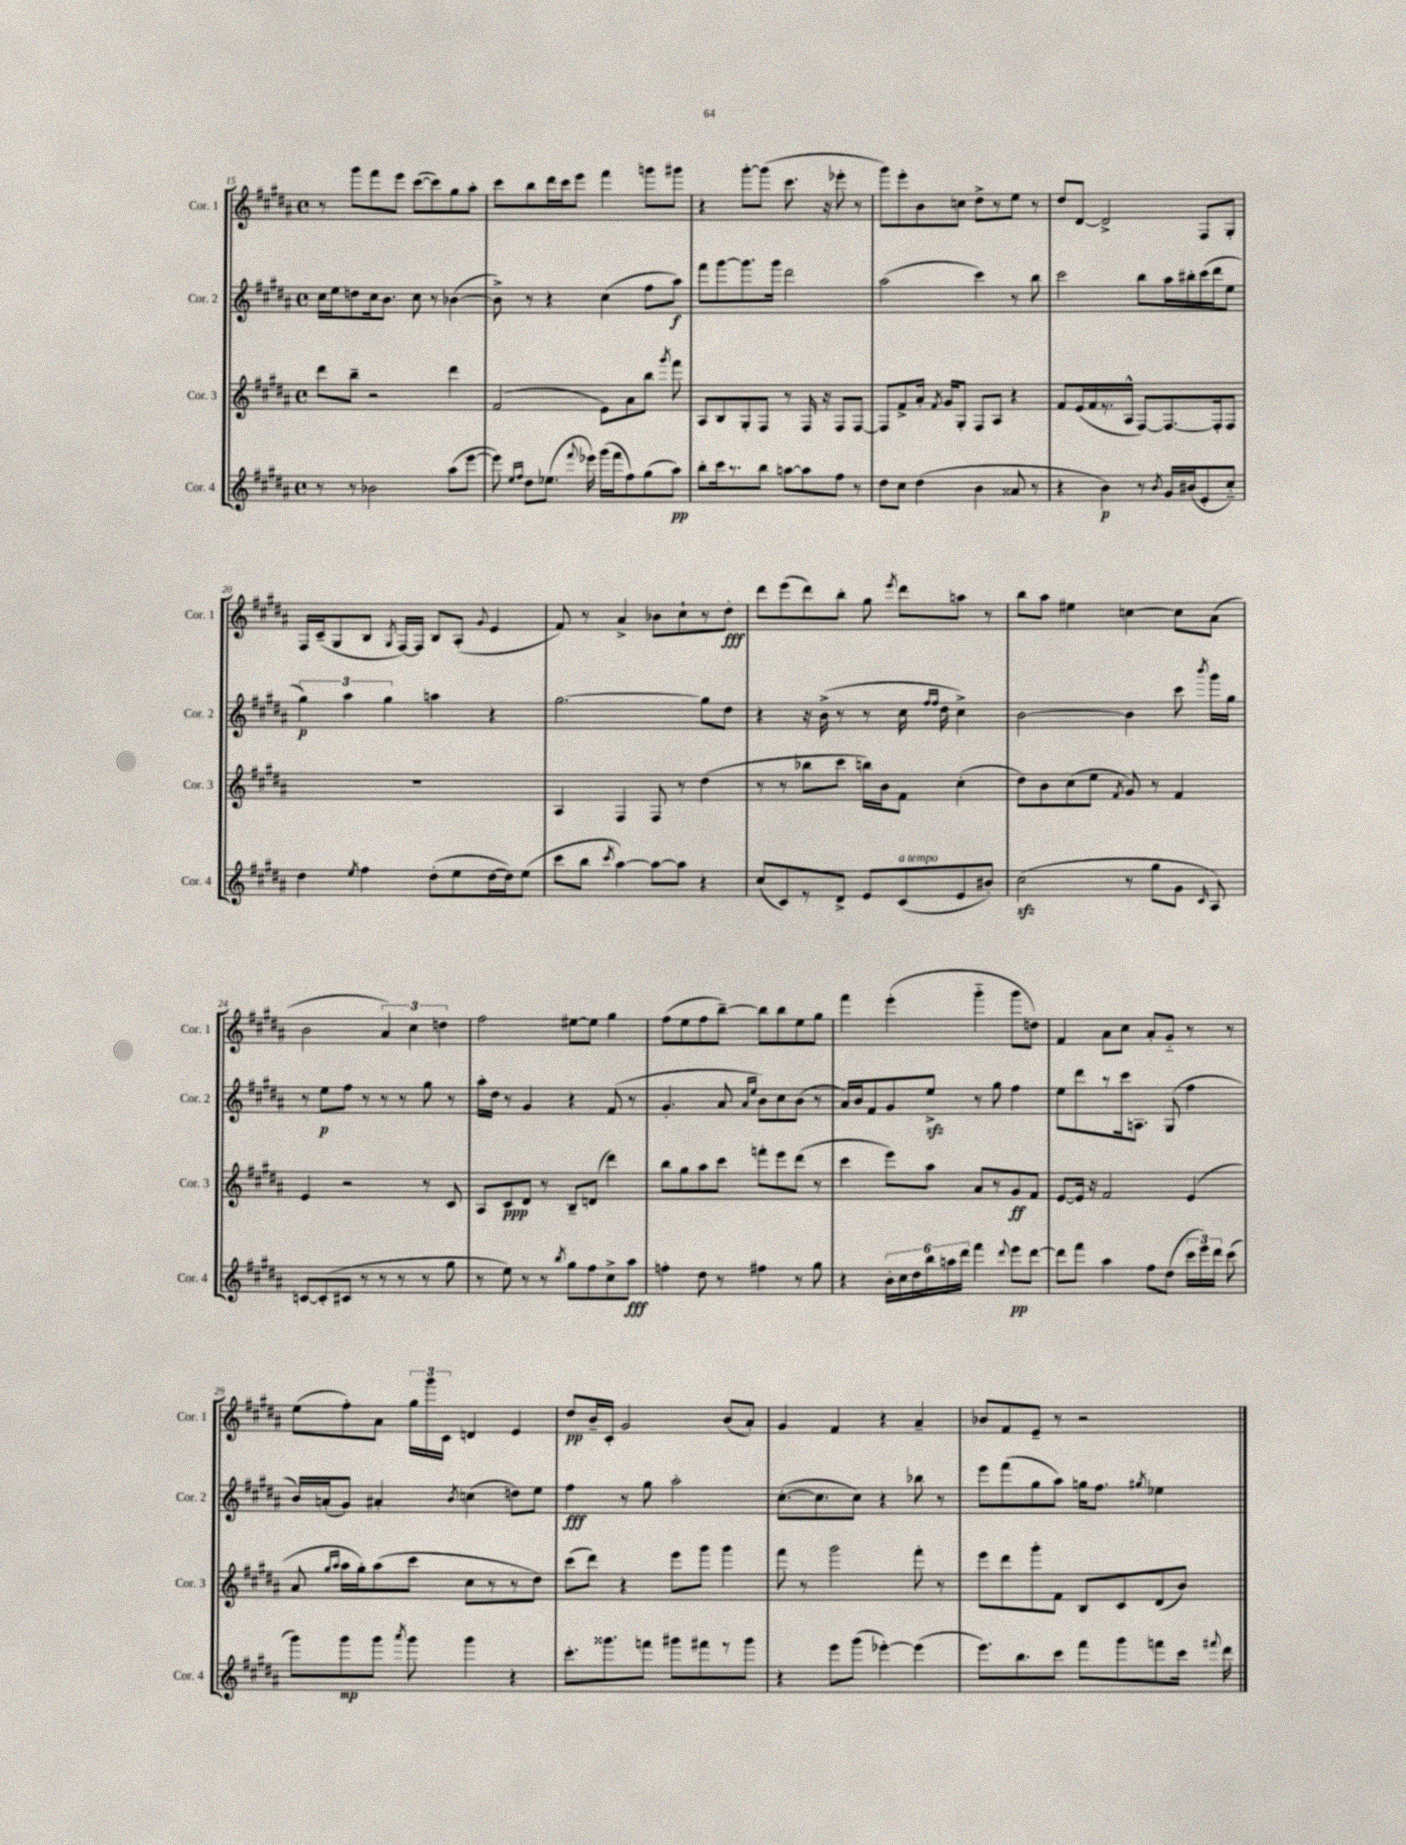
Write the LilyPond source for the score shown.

<<
\new StaffGroup <<
\new Staff = "s0" \with { instrumentName = "Cor. 1" shortInstrumentName = "Cor. 1" } {
    \clef treble \key b \major \defaultTimeSignature \time 4/4
    \autoBeamOff r8 gis'''8[ fis'''8 e'''8] cis'''8[~( cis'''8) gis''8 ais''8]-. |
    cis'''8[ b''8 dis'''16 cis'''16 e'''8] fis'''4 g'''8[ gis'''8] |
    r4 gis'''8[~-. gis'''8]( cis'''8. r16 ees'''8-. r8 |
    gis'''8[) e'''8-. b'8 c''8] dis''8[-> r8 e''8] r8 |
    dis''8[ dis'8]~ dis'2-> fis8[ gis8]-. |
    fis16[ cis'16--( gis8 b8] \acciaccatura { gis8 } fis16[~) fis16] b8[ ais8]-.( \appoggiatura { gis'8 } e'4 |
    fis'8) r8 ais'4-> bes'8[ cis''8-! r8 dis''8]-.\fff |
    dis'''8[ e'''8( dis'''8) b''8]-. gis''8 \acciaccatura { e'''8 } dis'''8[ a''8] r8 |
    b''8[ ais''8] eis''4 c''4~ c''8[ ais'8]( |
    b'2 \tuplet 3/2 { ais'4) cis''4 d''4 } |
    fis''2 eis''8[~ eis''8] gis''4 |
    fis''8[( e''8 fis''8 b''8]~--) b''8[ b''8 e''8 gis''8] |
    fis'''4 e'''4-.( gis'''4-_ gis'''8[ d''8]) |
    fis'4 ais'8[ cis''8] ais'8[-. gis'8]-_ r8 r8 |
    e''8[( fis''8-.) ais'8] \tuplet 3/2 { gis''16[ gis'''16 cis'16] } d'4 e'4 |
    dis''8[\pp b'16-- cis'16]-. gis'2 b'8[( ais'8]-.) |
    gis'4 fis'4 r4 ais'4-- |
    bes'8[ fis'8 e'8]-- r8 r2 \bar "|." |
}
\new Staff = "s1" \with { instrumentName = "Cor. 2" shortInstrumentName = "Cor. 2" } {
    \clef treble \key b \major \defaultTimeSignature \time 4/4
    \autoBeamOff cis''16[ e''16 d''8 cis''16 b'8.] cis''8 r8 bes'4~( |
    bes'8->) r8 r4 cis''4( fis''8[ ais''8]\f) |
    fis'''8[ gis'''8~ gis'''8. gis'''16] dis'''2 |
    ais''2( cis'''4) r8 b''8 |
    cis'''2 b''8[ ais''16 bis''16-. cis'''16( dis'''16 e''8] |
    \tuplet 3/2 { gis''4\p) ais''4 gis''4 } a''4 r4 |
    gis''2.~ gis''8[ dis''8] |
    r4 r16 b'16->( r8 r8 cis''16 \grace { fis''16[ fis''16] } dis''16 cis''4->) |
    b'2~ b'4 cis'''8 \acciaccatura { b'''8 } gis'''16[ gis''16] |
    r8 e''8[\p fis''8] r8 r8 r8 gis''8 r8 |
    ais''16[-. dis''16] r8 gis'4 r4 fis'8( r8 |
    gis'4.-. ais'8 \grace { ais'16[ e''16] } b'8[) cis''8 b'8]( r8 |
    ais'16[) b'16 fis'8 gis'8 e''8]->\sfz r8 gis''8 fis''4 |
    e''8[ dis'''8 r8 cis'''16 a8.] gis8( fis''4 |
    b'16[) a'16-.( gis'8]) ais'4-. \acciaccatura { b'8 } c''4( d''8[) e''8] |
    fis''4\fff r8 gis''8 ais''2-. |
    cis''8.[~-.( cis''8. cis''8]) r4 bes''8 r8 |
    e'''8[ fis'''8( gis''8 ais''8]) g''16[ fis''8.] \acciaccatura { gis''8 } ees''4 \bar "|." |
}
\new Staff = "s2" \with { instrumentName = "Cor. 3" shortInstrumentName = "Cor. 3" } {
    \clef treble \key b \major \defaultTimeSignature \time 4/4
    \autoBeamOff dis'''8[ b''8]-- r2 dis'''4 |
    fis'2( e'8[) ais'8 b''8] \acciaccatura { gis'''8 } fis'''8 |
    ais8[ b8 gis8-. fis8] r8 fis16 r16 fis8[ fis8]~ |
    fis8[ fis'8-> ais'16]-. \acciaccatura { fis'8 } gis'16[ gis8]-. fis8[ ais8] r4 |
    fis'8[ e'16( fis'16 r8. ais16]-^ fis8[~) fis8.~ fis16-. fis8] |
    R1 |
    ais4 fis4 fis8 r8 dis''4( |
    r8 r8 bes''8[ cis'''8] b''16[) b'16 fis'8] cis''4-.( |
    dis''8[) b'8 cis''8( e''8] \acciaccatura { fis'8 } gis'8) r8 fis'4 |
    e'4 r2 r8 cis'8 |
    ais8[ cis'8\ppp dis'8] r8 b8[-- d'8]( dis'''4) |
    b''8[ gis''8 ais''8 cis'''8] f'''8[-. e'''8 dis'''8]( r8 |
    cis'''4 e'''8[) ais''8] ais'8[ r8 gis'8\ff fis'8] |
    e'8[~ e'16] r16 fis'2 e'4( |
    ais'8 \grace { gis''16[ ais''16] } ais''16[ gis''16-.) ais''8( cis'''8] cis''8[ r8 r8 dis''8]) |
    cis'''8[( dis'''8]) r4 e'''8[ gis'''8] gis'''4 |
    fis'''8 r8 gis'''2 fis'''8-. r8 |
    e'''8[ dis'''8 gis'''8-. fis'8] b8[ cis'8 dis'8( b'8]) \bar "|." |
}
\new Staff = "s3" \with { instrumentName = "Cor. 4" shortInstrumentName = "Cor. 4" } {
    \clef treble \key b \major \defaultTimeSignature \time 4/4
    \autoBeamOff r8 r8 bes'2 ais''8[( e'''8]~ |
    e'''8) \grace { e''16[ fis''16] } dis''8[ ees''8.]( \appoggiatura { fis'''8 } ees'''16) gis'''16[( fis'''16 fis''8) gis''8( ais''8]\pp) |
    b''8[-. cis'''16 r8. b''8] a''8[~ a''8 fis''8] r8 |
    dis''8[ cis''8] dis''4( b'4 aisis'8 r8 |
    r4 b'4\p) r8 \acciaccatura { b'8 } gis'16[ bis'16( e'8-. cis''8]-_) |
    dis''4 \acciaccatura { e''8 } fis''4 dis''8[-.( e''8 dis''16~ dis''16) e''8]( |
    cis'''8[ b''8] \acciaccatura { cis'''8 } ais''4~) ais''8[~ ais''8] r4 |
    cis''8[( cis'8) r8 dis'8]-> e'8[ cis'8^\markup { \italic "a tempo" }( e'8 bis'8]-.) |
    cis''2\sfz( r8 gis''8[ gis'8] \grace { cis'16 } ais8) |
    c'8[~ c'8-.( cis'8] r8 r8 r8 r8 gis''8 |
    r8 e''8) r8 r8 \acciaccatura { b''8 } gis''8[ fis''8 cis''8-> ais''8]\fff |
    f''4-. dis''8 r8 fis''4 r8 gis''8 |
    r4 \tuplet 6/4 { b'16[-. cis''16 dis''16 b''16 a''16 dis'''16] } fis'''4 \appoggiatura { dis'''8 } e'''8[\pp dis'''8]~ |
    dis'''8[ fis'''8] ais''4 fis''8[ dis''8]( \tuplet 3/2 { cis'''16[ e'''16) dis'''16] } cis'''8( |
    gis'''8[) gis'''8\mp gis'''8] \acciaccatura { ais'''8 } gis'''8 gis'''4 r4 |
    cis'''8.[-. gisis'''8. f'''8] gis'''8[ fis'''8 r8 gis'''8] |
    r4 e'''8[ gis'''8]( ees'''4~-.) ees'''4( |
    e'''8.[) b''8. cis'''8] fis'''8[ gis'''8 f'''8 cis'''16] \appoggiatura { fis'''8 } dis'''16 \bar "|." |
}
>>
>>
\layout { \context { \Score currentBarNumber = #15 } }
